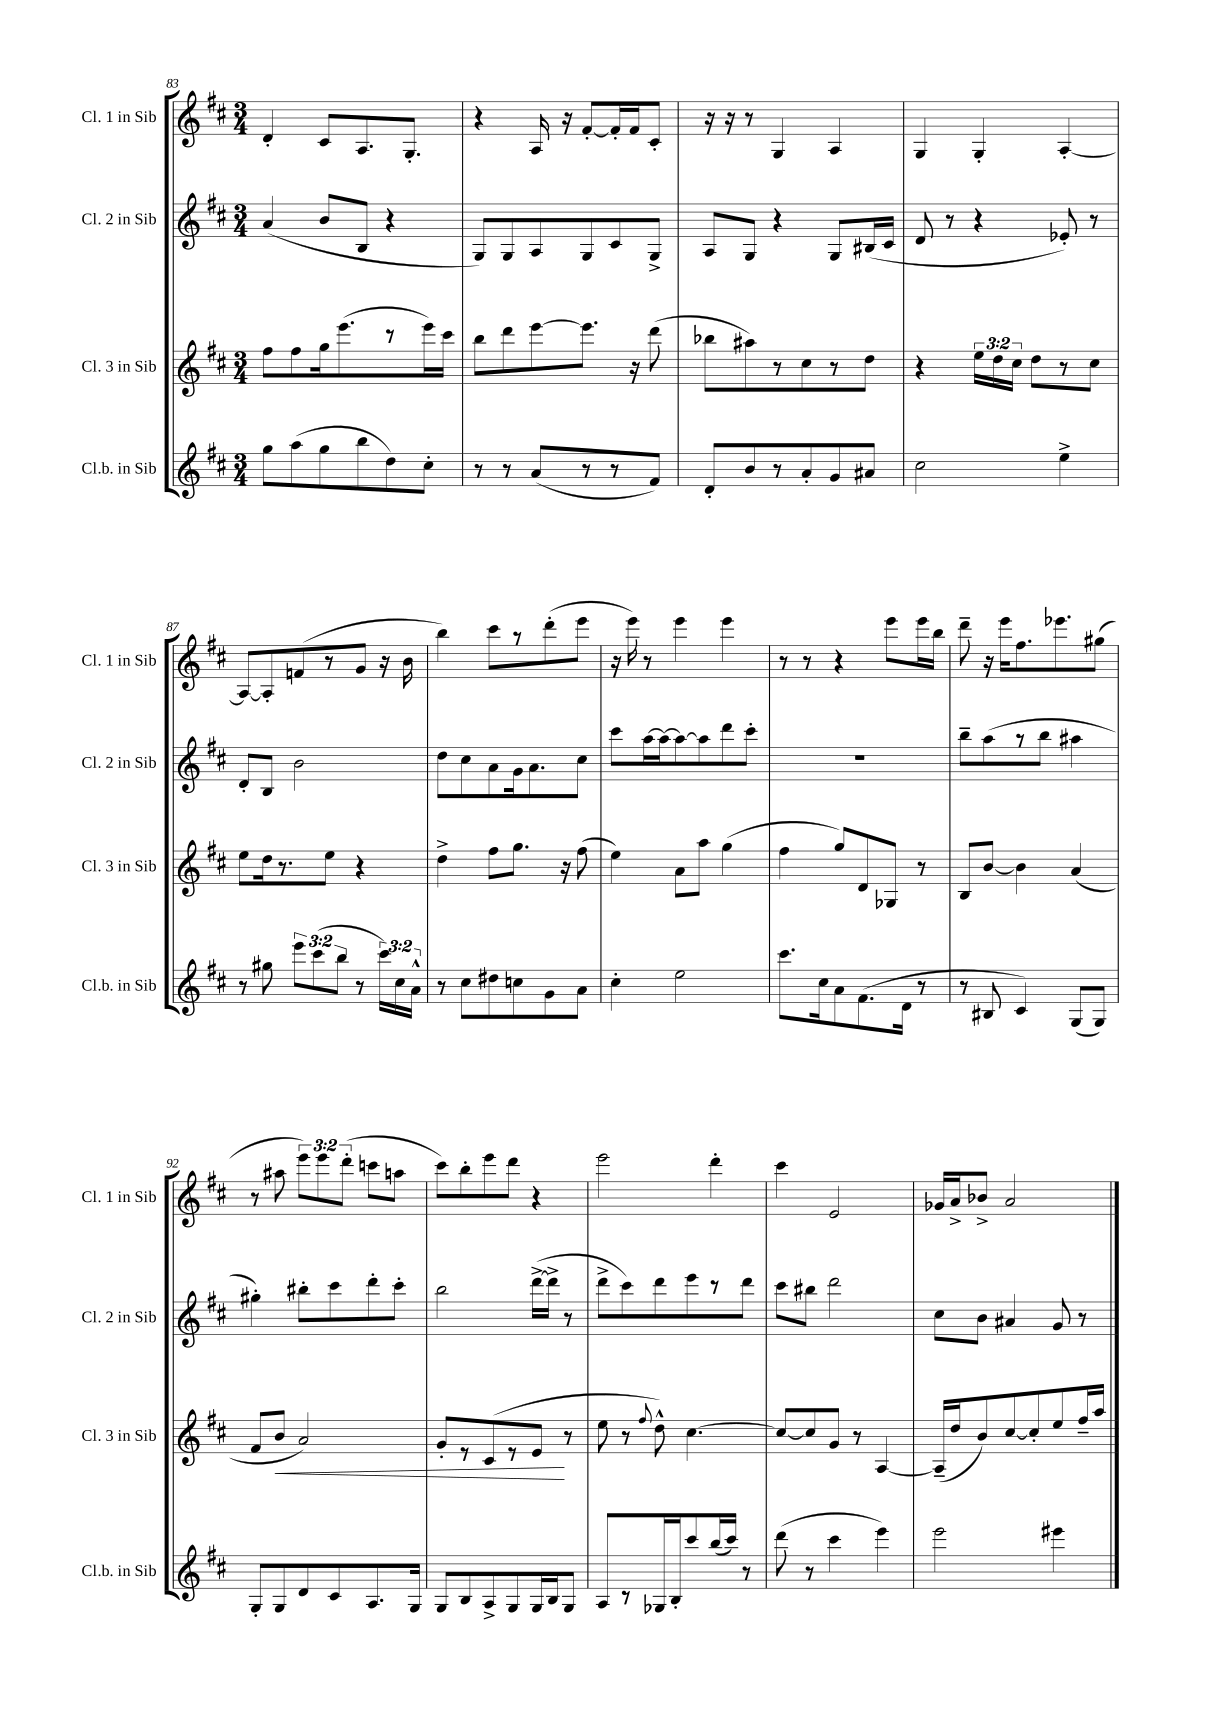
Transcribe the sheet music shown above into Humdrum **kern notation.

**kern	**kern	**kern	**kern
*staff4	*staff3	*staff2	*staff1
*clefG2	*clefG2	*clefG2	*clefG2
*k[f#c#]	*k[f#c#]	*k[f#c#]	*k[f#c#]
*M3/4	*M3/4	*M3/4	*M3/4
8gg	8ff#	(4a	4d'
(8aa	8ff#	.	.
8gg	16gg	8b	8c#
.	(8.eee	.	.
8bb	.	8B	8.A
8dd)	8r	4r	.
.	.	.	8.G'
8cc#'	16eee)	.	.
.	16ccc#	.	.
=	=	=	=
8r	8bb	8G)	4r
8r	8ddd	8G	.
(8a	[8eee	8A	16A
.	.	.	16r
8r	8.eee]	8G	[8f#'
8r	.	8c#	16f#']
.	16r	.	16f#
8f#)	(8ddd	8G^	8c#'
=	=	=	=
8d'	8bb-	8A	16r
.	.	.	16r
8b	8aa#)	8G	8r
8r	8r	4r	4G
8a'	8cc#	.	.
8g	8r	8G	4A
8a#	8dd	(16B#	.
.	.	16c#	.
=	=	=	=
2cc#	4r	8d	4G
.	.	8r	.
.	24ee	4r	4G'
.	24dd	.	.
.	24cc#	.	.
.	8dd	.	.
4ee^	8r	8e-')	[4A'
.	8cc#	8r	.
=	=	=	=
8r	8ee	8d'	8A_
8gg#	16dd	8B	8A']
.	8.r	.	.
12eee	.	2b	(8f
(12ccc#	.	.	.
.	8ee	.	8r
12bb	.	.	.
8r	4r	.	8g
24ccc#)	.	.	16r
24cc#	.	.	.
.	.	.	16b
24a^^	.	.	.
=	=	=	=
8r	4dd^	8dd	4bb)
8cc#	.	8cc#	.
8dd#	8ff#	8a	8ccc#
8cc	8.gg	16g	8r
.	.	8.a	.
8g	.	.	(8ddd'
.	16r	.	.
8a	(8ff#	8cc#	8eee
=	=	=	=
4cc#'	4ee)	8ccc#	16r
.	.	.	16eee)
.	.	[16aa	8r
.	.	16aa_	.
2ee	8a	8aa_	4eee
.	8aa	8aa]	.
.	(4gg	8ddd	4eee
.	.	8ccc#'	.
=	=	=	=
8.ccc#	4ff#	2.r	8r
.	.	.	8r
16cc#	.	.	.
8a	8gg)	.	4r
(8.f#	8d	.	.
.	8G-	.	8eee
16d	.	.	.
8r	8r	.	16eee
.	.	.	16bb
=	=	=	=
8r	8B	8bb~	8ddd~
8B#	[8b	(8aa	16r
.	.	.	16eee
4c#)	4b]	8r	8.ff#
.	.	8bb	.
.	.	.	8.eee-
(8G	(4a	4aa#	.
8G)	.	.	(8gg#
=	=	=	=
8G'	8f#	4gg#')	8r
8G	8b	.	8aa#
8d	2a)	8bb#'	12eee)
.	.	.	12eee
8c#	.	8ccc#	.
.	.	.	(12ddd'
8.A	.	8ddd'	8ccc
.	.	8ccc#'	8aa
16G	.	.	.
=	=	=	=
8G	8g'	2bb	8ccc#)
8B	8r	.	8bb'
8A^	(8c#	.	8eee
8G	8r	.	8ddd
16G	8e	([16ddd^	4r
16B	.	16ddd^]	.
8G	8r	8r	.
=	=	=	=
8A	8ee	8ddd^	2eee
8r	8r	8ccc#)	.
.	8qqff#	.	.
16G-	8dd^^)	8ddd	.
16B'	.	.	.
8ccc#	[4.cc#	8eee	.
(16bb	.	8r	4ddd'
16ccc#)	.	.	.
8r	.	8ddd	.
=	=	=	=
(8ddd	8cc#_	8ccc#	4ccc#
8r	8cc#]	8bb#	.
4ccc#	8g	2ddd	2e
.	8r	.	.
4eee)	[4A	.	.
=	=	=	=
2eee	(16A~]	8cc#	16g-
.	16dd	.	16a^
.	8b)	8b	8b-^
.	[8cc#	4a#	2a
.	8cc#']	.	.
4eee#	8ee	8g	.
.	16ff#~	8r	.
.	16aa	.	.
==	==	==	==
*-	*-	*-	*-
